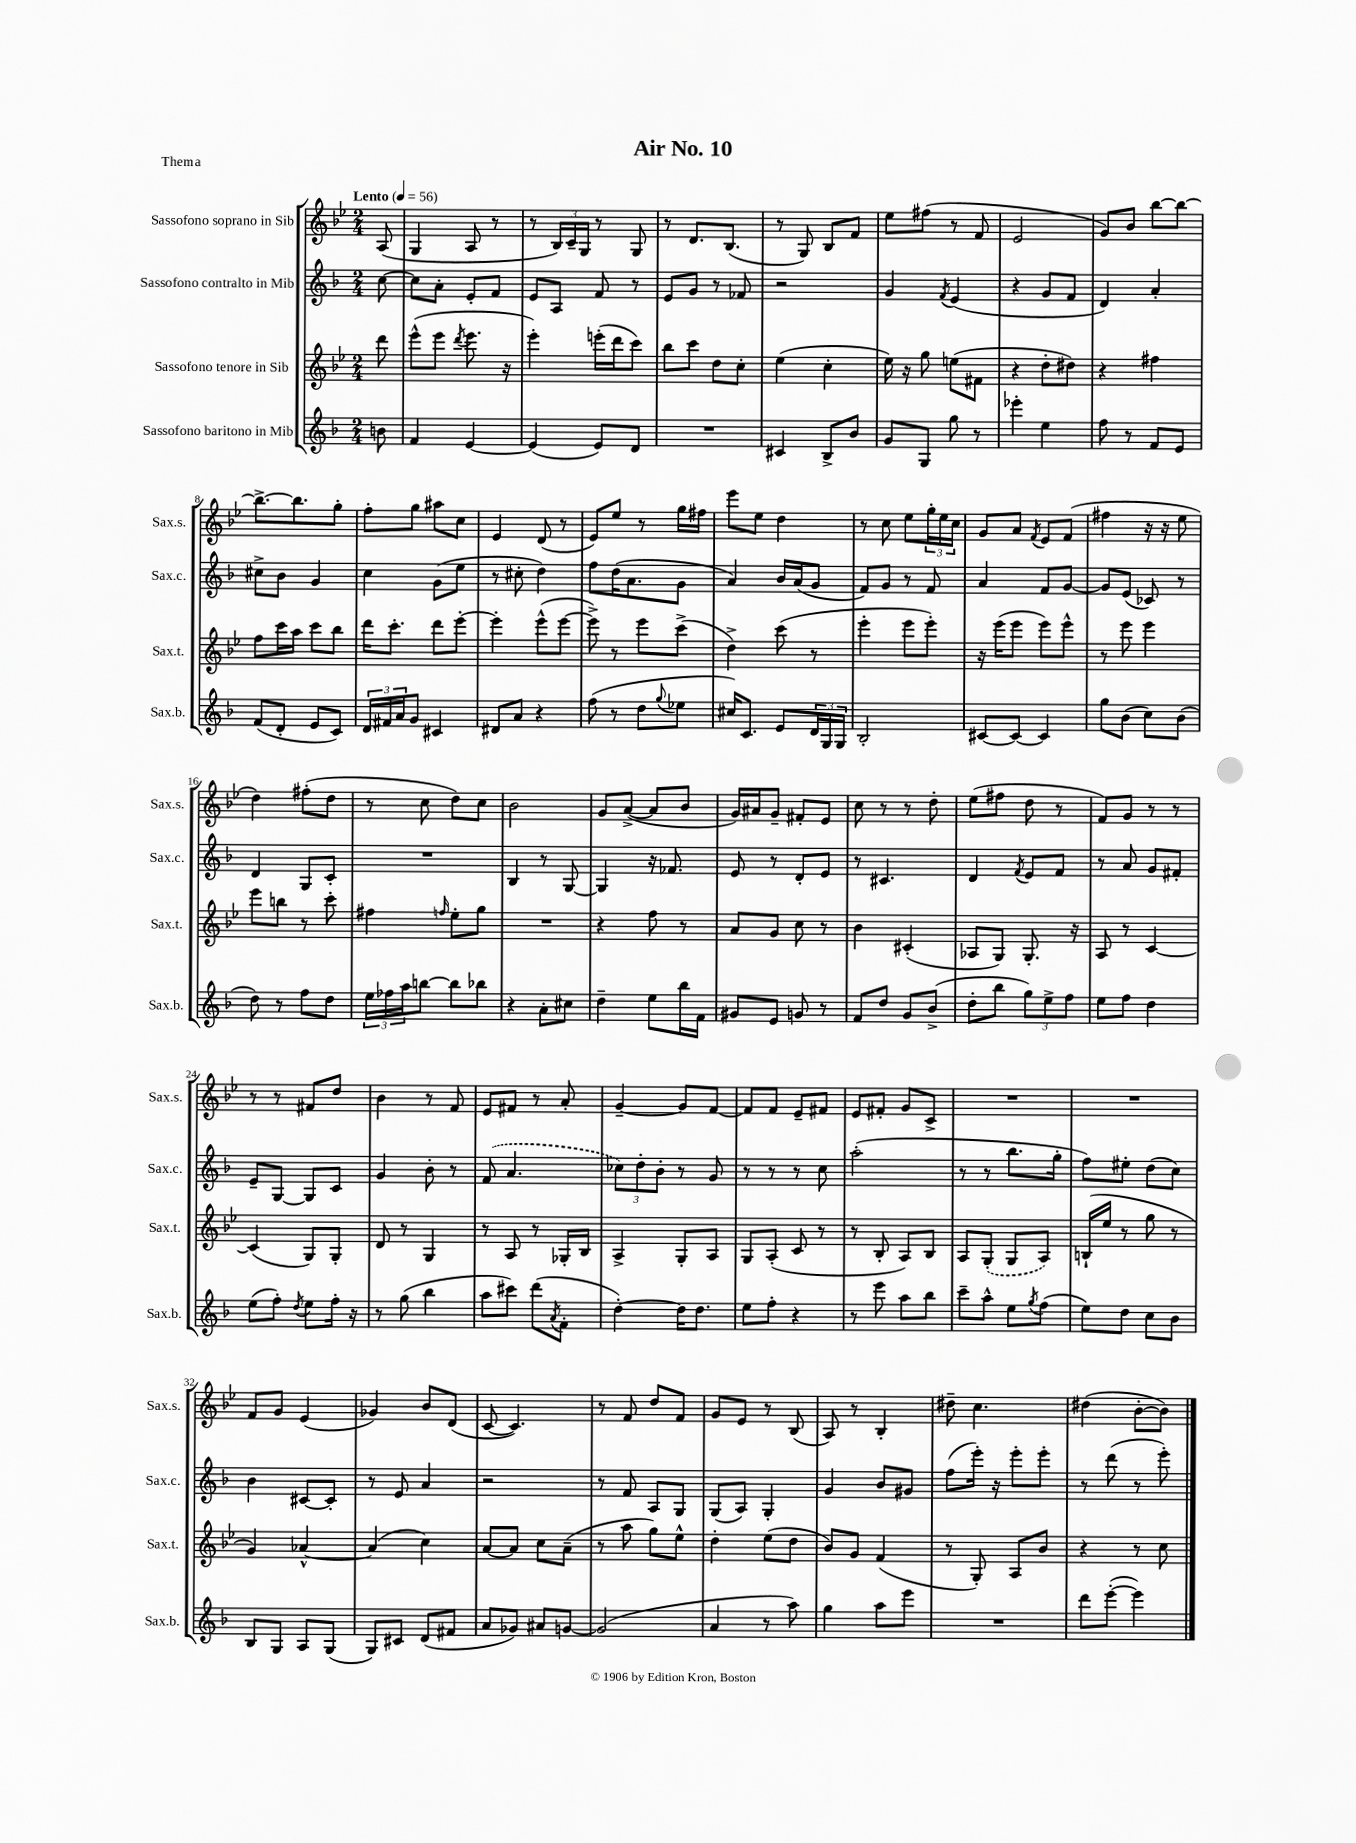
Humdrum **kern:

**kern	**kern	**kern	**kern
*staff4	*staff3	*staff2	*staff1
*clefG2	*clefG2	*clefG2	*clefG2
*k[b-]	*k[b-e-]	*k[b-]	*k[b-e-]
*M2/4	*M2/4	*M2/4	*M2/4
*MM56	*MM56	*MM56	*MM56
8b	8ddd	[8cc	(8A
=	=	=	=
4f	(8eee-^^	8cc]	4G
.	8eee-	8a'	.
.	8qddd	.	.
[4e	8.eee-	8e'	8A
.	.	8f	8r
.	16r	.	.
=	=	=	=
(4e]	4eee-')	8e	8r
.	.	8A	24B-)
.	.	.	24c~
.	.	.	24G
8e)	(16eee'	8f	8r
.	16ddd	.	.
8d	8ccc)	8r	8G
=	=	=	=
2r	8bb-	8e	8r
.	8ccc	8g	8.d
.	8dd	8r	.
.	.	.	(8.B-
.	8cc'	8f-	.
=	=	=	=
4c#	(4ee-	2r	8r
.	.	.	8G)
8B-^	4cc'	.	8B-
8b-	.	.	8f
=	=	=	=
8g	16ee-)	4g	8ee-
.	16r	.	.
8G	8gg	.	(8ff#
.	.	8qf	.
8gg	(8ee	(4e	8r
8r	8f#	.	8f
=	=	=	=
4eee-'	4r	4r	2e-
4ee	8dd'	8g	.
.	8dd#)	8f	.
=	=	=	=
8ff	4r	4d)	8g)
8r	.	.	8b-
8f	4ff#	4a'	[8bb-
8e	.	.	8bb-_
=	=	=	=
(8f	8ff	8cc#^	8.bb-^_
8d'	16ccc	8b-	.
.	16aa	.	8.bb-]
8e	8ccc	4g	.
8c)	8bb-	.	8gg'
=	=	=	=
24d	16ddd	4cc	8ff'
24f#	.	.	.
.	8.ccc'	.	.
24a	.	.	.
8g	.	.	8gg
4c#	8ddd	(8g	8aa#
.	[8eee-'	8ee	8cc
=	=	=	=
8d#	4eee-']	8r	4e-
8a	.	8cc#'	.
4r	(8eee-^^	4dd)	(8d
.	[8eee-	.	8r
=	=	=	=
(8ff	8eee-^])	8ff	8e-)
8r	8r	(16dd	8ee-
.	.	8.a	.
8dd	8eee-	.	8r
8qqgg	.	.	.
8ee-	(8ccc^	8g	16gg
.	.	.	16ff#
=	=	=	=
16cc#)	4dd^)	4a)	8eee-
8.c	.	.	.
.	.	.	8ee-
8e	(8ccc	16b-	4dd
.	.	(16a	.
24d	8r	8g	.
24G	.	.	.
24G	.	.	.
=	=	=	=
2B-'	4eee-'	8f)	8r
.	.	8g	8cc
.	8eee-	8r	8ee-
.	8eee-')	8f	24gg'
.	.	.	24ee-
.	.	.	24cc
=	=	=	=
[8c#	16r	4a	8g
.	(16eee-	.	.
8c#_	8eee-	.	8a
.	.	.	8qf
4c#]	8eee-)	8f	8e-
.	8eee-^^	[8g	(8f
=	=	=	=
8gg	8r	8g]	4ff#
(8b-	8eee-	(8e	.
8cc)	4eee-	8c-)	16r
.	.	.	16r
(8b-	.	8r	8ee-
=	=	=	=
8dd)	8eee-	4d	4dd)
8r	8bb	.	.
8ff	8r	8G	(8ff#'
8dd	8ccc'	8c'	8dd
=	=	=	=
24ee	4ff#	2r	8r
24ff-	.	.	.
24aa	.	.	.
[8bb	.	.	8cc
.	16qqff	.	.
8bb]	8ee-'	.	8dd)
8bb-	8gg	.	8cc
=	=	=	=
4r	2r	4B-	2b-
8a'	.	8r	.
8cc#	.	[8G	.
=	=	=	=
4dd~	4r	4G]	8g
.	.	.	([8a^
8ee	8ff	16r	8a]
.	.	8.f-	.
16bb-	8r	.	8b-
16f	.	.	.
=	=	=	=
8g#	8a	8e	16g)
.	.	.	16a#
8e	8g	8r	8g~
8g	8cc	8d'	8f#'
8r	8r	8e	8e-
=	=	=	=
8f	4b-	8r	8cc
8dd	.	4.c#	8r
8g	(4c#'	.	8r
(8b-^	.	.	8dd'
=	=	=	=
8dd'	8A-	4d	(8ee-
8bb-	8G)	.	8ff#
.	.	8qf	.
12gg)	8.G'	8e	8dd
12ee^	.	.	.
.	.	8f	8r
12ff	.	.	.
.	16r	.	.
=	=	=	=
8ee	8A	8r	8f)
8ff	8r	8a	8g
4dd	[4c	8g	8r
.	.	8f#'	8r
=	=	=	=
(8ee	(4c]	8e~	8r
8ff')	.	[8G	8r
8qdd	.	.	.
8ee	8G)	8G]	8f#
16ff'	8G'	8c	8dd
16r	.	.	.
=	=	=	=
8r	8d	4g	4b-
(8gg	8r	.	.
4bb-	4G	8b-'	8r
.	.	8r	8f
=	=	=	=
8aa	8r	(8f	8e-
8ccc#)	8A	4.a	8f#
(8ddd	8r	.	8r
8qa	.	.	.
8f'	16G-'	.	8a'
.	16B-	.	.
=	=	=	=
[4dd')	4A^	12cc-)	[4g~
.	.	12dd'	.
.	.	12b-'	.
16dd]	8G'	8r	8g]
8.dd	.	.	.
.	8A	8g	[8f
=	=	=	=
8ee	8G	8r	8f]
8ff'	(8A'	8r	8f
4r	8c	8r	8e-~
.	8r	8cc	8f#
=	=	=	=
8r	8r	(2aa'	8e-
8eee	8B-'	.	8f#'
8aa	8A)	.	8g
8bb-	8B-	.	8c^
=	=	=	=
8ccc~	8A	8r	2r
8aa^^	(8G'	8r	.
8ee	8G	8.bb-	.
8qgg	.	.	.
(8ff	8A)	.	.
.	.	16gg'	.
=	=	=	=
8ee)	(16B`	8ff)	2r
.	16ee-	.	.
8dd	8r	8ee#'	.
8cc	8gg	(8dd	.
8b-	8r	8cc)	.
=	=	=	=
8B-	4g)	4b-	8f
8G	.	.	8g
8A	[4a-^^	[8c#	(4e-
(8G	.	8c#']	.
=	=	=	=
8G)	(4a-]	8r	4g-)
8c#	.	8e	.
(8d	4cc)	4a	8b-
8f#	.	.	(8d
=	=	=	=
8a	[8a	2r	[8c
8g-)	8a]	.	4.c])
8a#	8cc	.	.
[8g	(8a~	.	.
=	=	=	=
(2g]	8r	8r	8r
.	8aa	8f	8f
.	8gg)	8A	8dd
.	8ee-^^	8G	8f
=	=	=	=
4a	4dd'	(8G	8g
.	.	8A)	8e-
8r	(8ee-	4G'	8r
8aa)	8dd	.	(8B-
=	=	=	=
4gg	8b-)	4g	8A)
.	8g	.	8r
8aa	(4f	8b-	4B-'
8eee	.	8g#	.
=	=	=	=
2r	8r	(8ff	8dd#~
.	8G')	16eee')	4.cc
.	.	16r	.
.	8A	8eee'	.
.	8b-	8eee'	.
=	=	=	=
8ddd	4r	8r	(4dd#
([8eee'	.	(8ddd	.
4eee])	8r	8r	[8b-'
.	8cc	8eee')	8b-])
==	==	==	==
*-	*-	*-	*-
